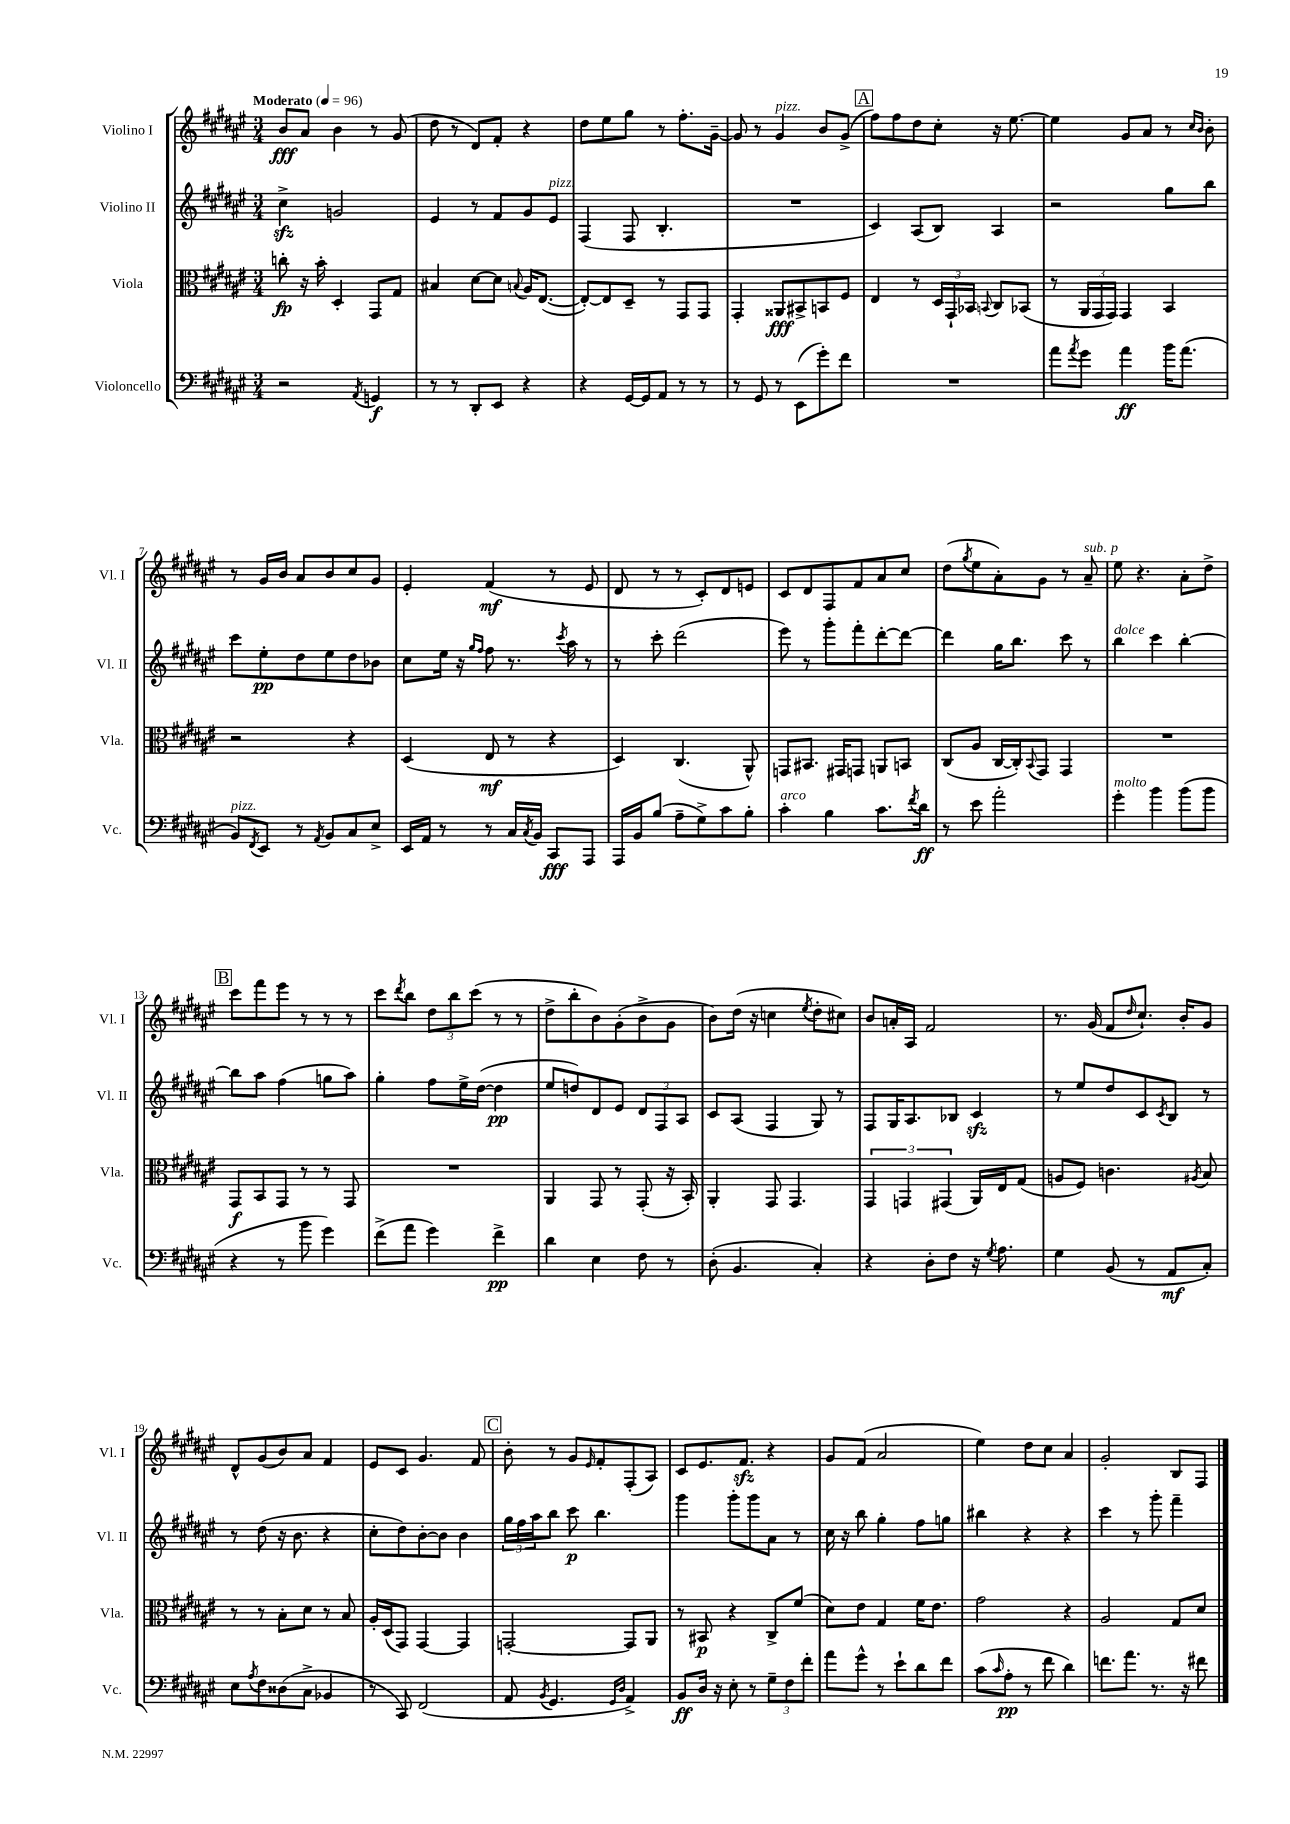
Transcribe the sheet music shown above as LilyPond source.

<<
\new StaffGroup <<
\new Staff = "s0" \with { instrumentName = "Violino I" shortInstrumentName = "Vl. I" } {
    \clef treble \key fis \major \numericTimeSignature \time 3/4 \tempo "Moderato" 4 = 96
    b'8\fff ais'8 b'4 r8 gis'8( |
    dis''8 r8 dis'8) fis'8-. r4 |
    dis''8 eis''8 gis''8 r8 fis''8.-. gis'16~-- |
    gis'8 r8 gis'4^\markup { \italic "pizz." } b'8 gis'8->( |
    \mark \markup { \box "A" } fis''8) fis''8 dis''8 cis''8-. r16 eis''8.~ |
    eis''4 gis'8 ais'8 r8 \grace { cis''16 b'16 } b'8-. |
    r8 gis'16 b'16 ais'8 b'8 cis''8 gis'8 |
    eis'4-. fis'4\mf( r8 eis'8 |
    dis'8 r8 r8 cis'8-.) dis'8 e'8 |
    cis'8 dis'8 fis8 fis'8 ais'8 cis''8 |
    dis''8( \acciaccatura { gis''8 } eis''8 ais'8-.) gis'8 r8 ais'8--^\markup { \italic "sub. p" } |
    eis''8 r4. ais'8-. dis''8-> |
    \mark \markup { \box "B" } cis'''8 fis'''8 eis'''8 r8 r8 r8 |
    cis'''8 \acciaccatura { dis'''8 } b''8 \tuplet 3/2 { dis''8 b''8 cis'''8( } r8 r8 |
    dis''8-> b''8-. b'8) gis'8-.( b'8-> gis'8 |
    b'8) dis''16( r16 c''4 \acciaccatura { eis''8 } dis''8-. cis''8) |
    b'8 a'16-. ais16 fis'2 |
    r8. gis'16( fis'8 \grace { dis''16 } cis''8.-!) b'16-. gis'8 |
    dis'8-^ gis'8( b'8) ais'8 fis'4 |
    eis'8 cis'8 gis'4. fis'8 |
    \mark \markup { \box "C" } b'8-. r8 gis'8 \grace { eis'16 } fis'8-. fis8-.( ais8) |
    cis'8 eis'8. fis'8.\sfz r4 |
    gis'8 fis'8( ais'2 |
    eis''4) dis''8 cis''8 ais'4 |
    gis'2-. b8 fis8 \bar "|." |
}
\new Staff = "s1" \with { instrumentName = "Violino II" shortInstrumentName = "Vl. II" } {
    \clef treble \key fis \major \numericTimeSignature \time 3/4
    cis''4->\sfz g'2 |
    eis'4 r8 fis'8 gis'8 eis'8^\markup { \italic "pizz." } |
    fis4( fis8 b4.-. |
    R2. |
    \mark \markup { \box "A" } cis'4) ais8( b8) ais4 |
    r2 gis''8 b''8 |
    cis'''8 eis''8-.\pp dis''8 eis''8 dis''8 bes'8 |
    cis''8 eis''16 r16 \grace { gis''16 fis''16 } fis''8 r8. \acciaccatura { cis'''8 } ais''16 r8 |
    r8 cis'''8-. dis'''2( |
    eis'''8) r8 gis'''8-. fis'''8-. dis'''8~-. dis'''8~ |
    dis'''4 gis''16 b''8. cis'''8 r8 |
    b''4^\markup { \italic "dolce" } cis'''4 b''4~-. |
    \mark \markup { \box "B" } b''8 ais''8 fis''4( g''8 ais''8) |
    gis''4-. fis''8 eis''16-> dis''16~( dis''4\pp |
    eis''8 d''8) dis'8 eis'8 \tuplet 3/2 { dis'8 fis8 ais8 } |
    cis'8 ais8( fis4 gis8) r8 |
    fis8 gis16 ais8. bes8 cis'4\sfz |
    r8 eis''8 dis''8 cis'8 \acciaccatura { cis'8 } b8 r8 |
    r8 dis''8( r16 b'8. r4 |
    cis''8-. dis''8) b'8~-. b'8 b'4 |
    \mark \markup { \box "C" } \tuplet 3/2 { gis''16 fis''16 ais''16 } b''8 cis'''8\p b''4. |
    gis'''4 gis'''8-. gis'''8 ais'8 r8 |
    cis''16 r16 b''8 gis''4-. fis''8 g''8 |
    bis''4 r4 r4 |
    cis'''4 r8 gis'''8-. fis'''4-- \bar "|." |
}
\new Staff = "s2" \with { instrumentName = "Viola" shortInstrumentName = "Vla." } {
    \clef alto \key fis \major \numericTimeSignature \time 3/4
    c''8-.\fp r16 b'16-. dis4-. gis,8 gis8 |
    bis4 dis'8~ dis'8 \appoggiatura { b8 } ais16 eis8.~( |
    eis8~-.) eis8 dis8-- r8 gis,8 gis,8 |
    gis,4-. aisis,8\fff bis,8-> b,8 fis8 |
    \mark \markup { \box "A" } eis4 r8 \tuplet 3/2 { dis16 gis,16-! bes,16 } \appoggiatura { b,8 } cis8 bes,8( |
    r8 \tuplet 3/2 { ais,16 gis,16 gis,16) } gis,4 b,4 |
    r2 r4 |
    dis4( eis8\mf r8 r4 |
    dis4) cis4.( ais,8-^) |
    g,8 bis,8. gis,16 g,8 a,8 b,8 |
    cis8( ais8 cis16~ cis16-.) \appoggiatura { b,8 } gis,8 gis,4 |
    R2. |
    \mark \markup { \box "B" } gis,8\f b,8 gis,8 r8 r8 gis,8 |
    R2. |
    ais,4 gis,8 r8 gis,8-.( r16 b,16-.) |
    ais,4-. gis,8 gis,4. |
    \tuplet 3/2 { gis,4 g,4 gis,4( } ais,16) eis16 gis8( |
    a8 fis8) c'4. \acciaccatura { ais8 } b8 |
    r8 r8 b8-. dis'8 r8 b8 |
    ais16-. dis16( gis,8) gis,4~ gis,4 |
    \mark \markup { \box "C" } g,2~-. g,8 ais,8 |
    r8 bis,8\p r4 cis8-> fis'8( |
    dis'8) eis'8 gis4 fis'16 eis'8. |
    gis'2 r4 |
    ais2 gis8 dis'8 \bar "|." |
}
\new Staff = "s3" \with { instrumentName = "Violoncello" shortInstrumentName = "Vc." } {
    \clef bass \key fis \major \numericTimeSignature \time 3/4
    r2 \acciaccatura { ais,8 } g,4\f |
    r8 r8 dis,8-. eis,8 r4 |
    r4 gis,16~ gis,16 ais,8 r8 r8 |
    r8 gis,8 r8 eis,8( gis'8-.) fis'8 |
    \mark \markup { \box "A" } R2. |
    ais'8 \acciaccatura { ais'8 } gis'8 ais'4\ff b'16 ais'8.( |
    b,8^\markup { \italic "pizz." }) \acciaccatura { fis,8 } eis,8 r8 \acciaccatura { ais,8 } b,8 cis8 eis8-> |
    eis,16 ais,16 r8 r8 cis16 \acciaccatura { cis8 } b,16 cis,8\fff ais,,8 |
    ais,,16 b,16 b8( ais8-- gis8->) cis'8 b8-. |
    cis'4-.^\markup { \italic "arco" } b4 cis'8. \acciaccatura { fis'8 } dis'16\ff |
    r8 eis'8 ais'2-. |
    gis'4-.^\markup { \italic "molto" } b'4 b'8( b'8 |
    \mark \markup { \box "B" } r4 r8 b'8 gis'4) |
    fis'8->( ais'8 gis'4) fis'4->\pp |
    dis'4 eis4 fis8 r8 |
    dis8-.( b,4. cis4-.) |
    r4 dis8-. fis8 r16 \acciaccatura { gis8 } ais8. |
    gis4 b,8( r8 ais,8\mf cis8-.) |
    eis8 \acciaccatura { ais8 } fis8 disis8( cis8-> bes,4 |
    r8 cis,8) fis,2( |
    \mark \markup { \box "C" } ais,8 \acciaccatura { b,8 } gis,4. \grace { gis,16 dis16 } ais,4->) |
    b,8\ff dis16 r16 eis8-. r8 \tuplet 3/2 { gis8-- fis8 fis'8-. } |
    ais'8 gis'8-^ r8 eis'8-! dis'8 fis'8 |
    cis'8( \grace { cis'16 } ais8-.\pp r8 fis'8 dis'4) |
    f'8. ais'8. r8. r16 fis'8 \bar "|." |
}
>>
>>
